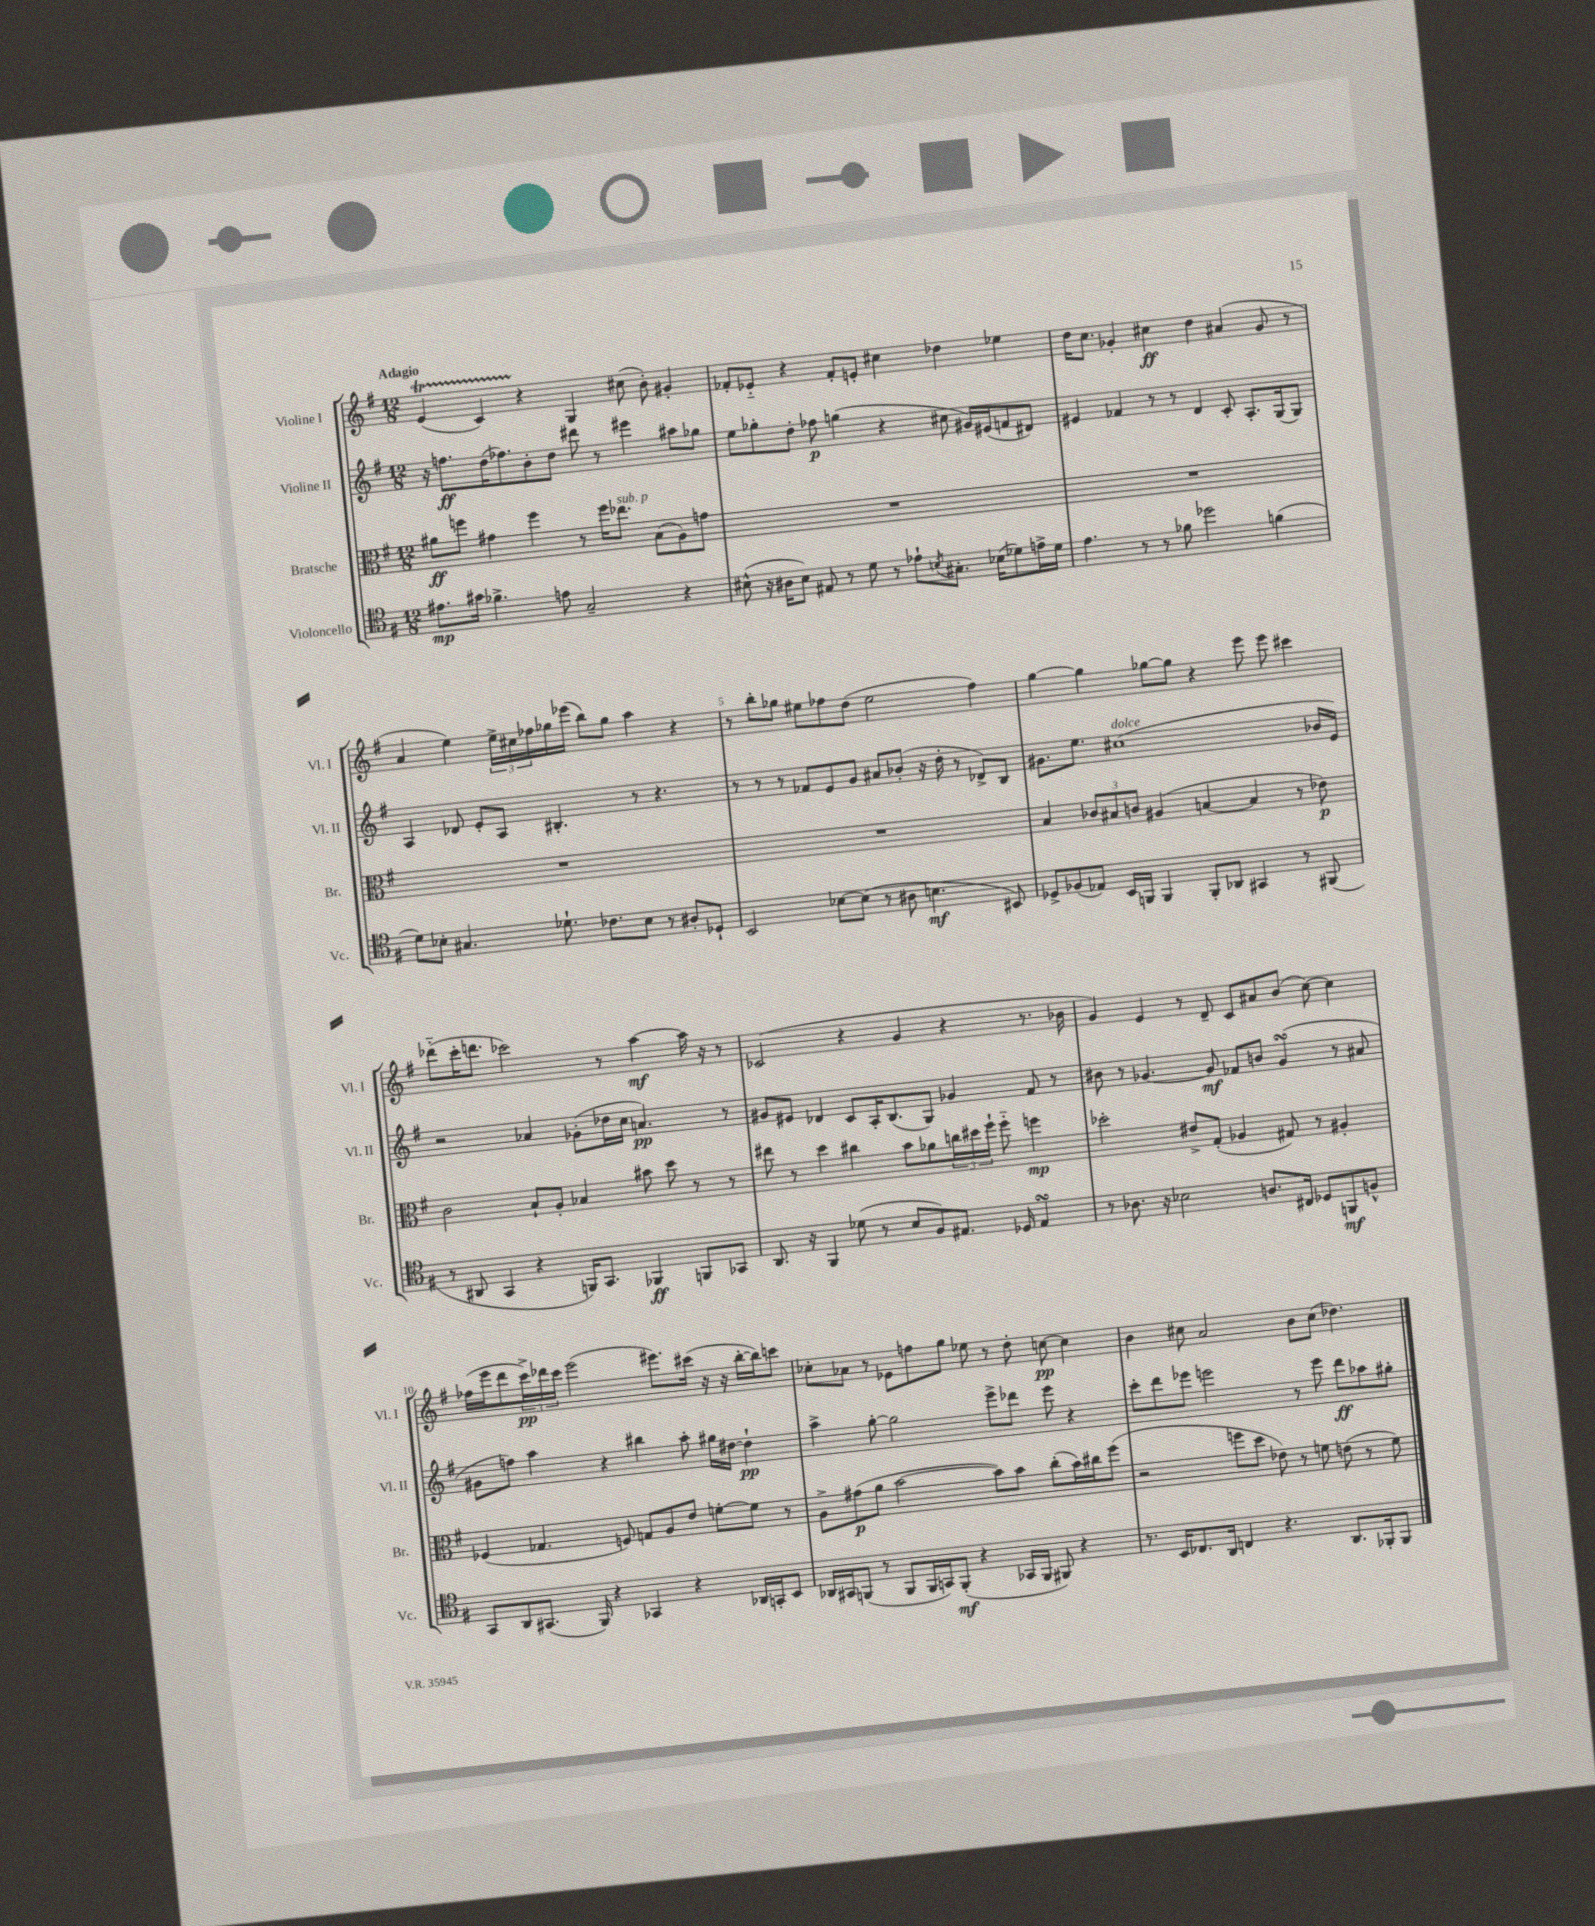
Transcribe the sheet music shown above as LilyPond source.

<<
\new StaffGroup <<
\new Staff = "s0" \with { instrumentName = "Violine I" shortInstrumentName = "Vl. I" } {
    \clef treble \key g \major \numericTimeSignature \time 12/8 \tempo "Adagio"
    e'4\startTrillSpan( c'4) r4\stopTrillSpan g4 cis''8( b'8-.) gis'4-. |
    fes'8-. ees'8-_ r4 fes'8-. e'8-. cis''4 des''4 ees''4 |
    d''16 c''8. ges'4-. cis''4\ff d''4 ais'4( ges'8 r8 |
    a'4 e''4) \tuplet 3/2 { e''16-> cis''16 fes''16 } ges''16 ees'''16( b''8) ges''8 a''4 r4 |
    r8 b''8-. ges''8 eis''8 fes''8 d''8( eis''2 fes''4) |
    g''4~ g''4 ges''8~ ges''8 r4 e'''8 e'''8 cis'''4 |
    des'''8-_( c'''16-. d'''8. ces'''2) r8 a''4~\mf a''16 r16 r8 |
    ces'2( r4 g'4 r4 r8. bes'16 |
    g'4) e'4 r8 d'8-- c'8 ais'8 b'8( c''8~) c''4 |
    fes''16( e'''16 d'''8 \tuplet 3/2 { c'''16->\pp) des'''16 c'''16 } e'''2( eis'''8.) cis'''16( r16 r16 b''16~-. b''16) c'''8 |
    ces''8-. aes'8 r8 ees'8 f''8 g''8 ees''8 r8 d''8-. c''8~\pp c''4 |
    b'4 cis''8 a'2 b'8 cis''8( des''4.) \bar "|." |
}
\new Staff = "s1" \with { instrumentName = "Violine II" shortInstrumentName = "Vl. II" } {
    \clef treble \key g \major \numericTimeSignature \time 12/8
    r16 f''8.\ff d''16( fes''8.) b'8-. d''8 dis'''8 r8 eis'''4 ais''8 ges''8 |
    e''8 ges''8-. d''8-. fes''8\p g''4( r4 cis''8 gis'16) eis'16( f'8 dis'8) |
    eis'4 fes'4 r8 r8 d'4 c'8-. a8.-. g16( g8) |
    a4 des'8 e'8-. a8 bis4.-. r8 r4. |
    r8 r8 r8 fes'8 e'8 g'8 ais'8 bes'8-.( r16 d''16-. r8 des'8->) b8 |
    gis'8. e''8. cis''1^\markup { \italic "dolce" }( bes'16 e'16) |
    r2 aes'4 ges'8-.( des''16 c''16 a'4.\pp) r8 |
    gis'8 eis'8 des'4 c'8 a16-. b8.( g8) ges'4 fis'8 r8 |
    bis'8 r8 ges'4.~ ges'8\mf fes'8 b'8 ges'4\turn( r8 ais'8 |
    gis'8 f''8) a''4 r4 bis''4 a''8-. gis''16 dis''16~ dis''4-!\pp |
    a''4-> g''8~-. g''2 e'''8-> des'''8 e'''8 r4 |
    c'''8-. d'''8 ees'''8 e'''2 r8 e'''8 d'''8\ff aes''8 gis''8-. \bar "|." |
}
\new Staff = "s2" \with { instrumentName = "Bratsche" shortInstrumentName = "Br." } {
    \clef alto \key g \major \numericTimeSignature \time 12/8
    ais'8\ff f''8 gis'4 f''4 r8 f''16 ees''8.^\markup { \italic "sub. p" } b8( a8) g'8 |
    R1. |
    R1. |
    R1. |
    R1. |
    b4 \tuplet 3/2 { ces'8 bis8 c'8 } ais4( b4~ b4 r8 ees'8\p) |
    c'2 b8-! a8-. bes4 bis'8 d''8 r8 r8 |
    eis''8 r8 d''4 cis''4 b'8 aes'8 \tuplet 3/2 { c''16 dis''16 fis''16-! } fis''8-_ f''4\mp |
    des''2-. eis'8-> g8-.( aes4 gis8) r8 ais4-. |
    fes4( ges4. f8) g8 a8 e'8 f'8~-. f'8 r8 |
    a8-> gis'8\p( a'8 b'2~ b'8) b'8 c''8-.( b'16) cis''16 fis''8( |
    r2 f''8 d''8 ees'8) r8 f'8 e'8( r8 f'8) \bar "|." |
}
\new Staff = "s3" \with { instrumentName = "Violoncello" shortInstrumentName = "Vc." } {
    \clef tenor \key g \major \numericTimeSignature \time 12/8
    eis'8.\mp gis'16 fes'4.-> e'8 g2-- r4 |
    bis8-^( r16 ais16 bis8) eis8 r8 d'8 r8 ees'8-! \acciaccatura { b8 } gis8.-. bes16( des'8) e'16-> des'16 |
    e'4. r8 r8 fes'8 des''2 f'4( |
    d'8) bes8-. gis4. des'8.-! ces'8. bes8 r8 ais8-. des8-! |
    b,2 bes8~ bes8( r8 ais8 b4.\mf bis,8) |
    des8-> fes8( ees8) b,16 f,16 f,4 f,8-. aes,8 gis,4 r8 fis,8( |
    r8 ais,8 g,4 r4 f,16) g,8. fes,4\ff f,8 ges,8 |
    a,8. r16 fis,4 des'8( r8 b8 fis8) eis8. des16 eis4\turn |
    r8 aes8. r16 bes2 a8. cis16 des8 f,8\mf f8-^ |
    g,8 a,8 gis,8.( fis,16) r4 ges,4 r4 aes,16 g,16-. b,8 |
    aes,16 gis,16 f,8( r8 f,8 f,16 g,16) f,8-.\mf( r4 ges,16 f,16 fis,8) r4 |
    r8. b,16 ces8. a,16 c4 r4. a,8. fes,16-. fes,8 \bar "|." |
}
>>
>>
\layout { \context { \Score \override BarNumber.break-visibility = ##(#f #t #t) barNumberVisibility = #(every-nth-bar-number-visible 5) } }
